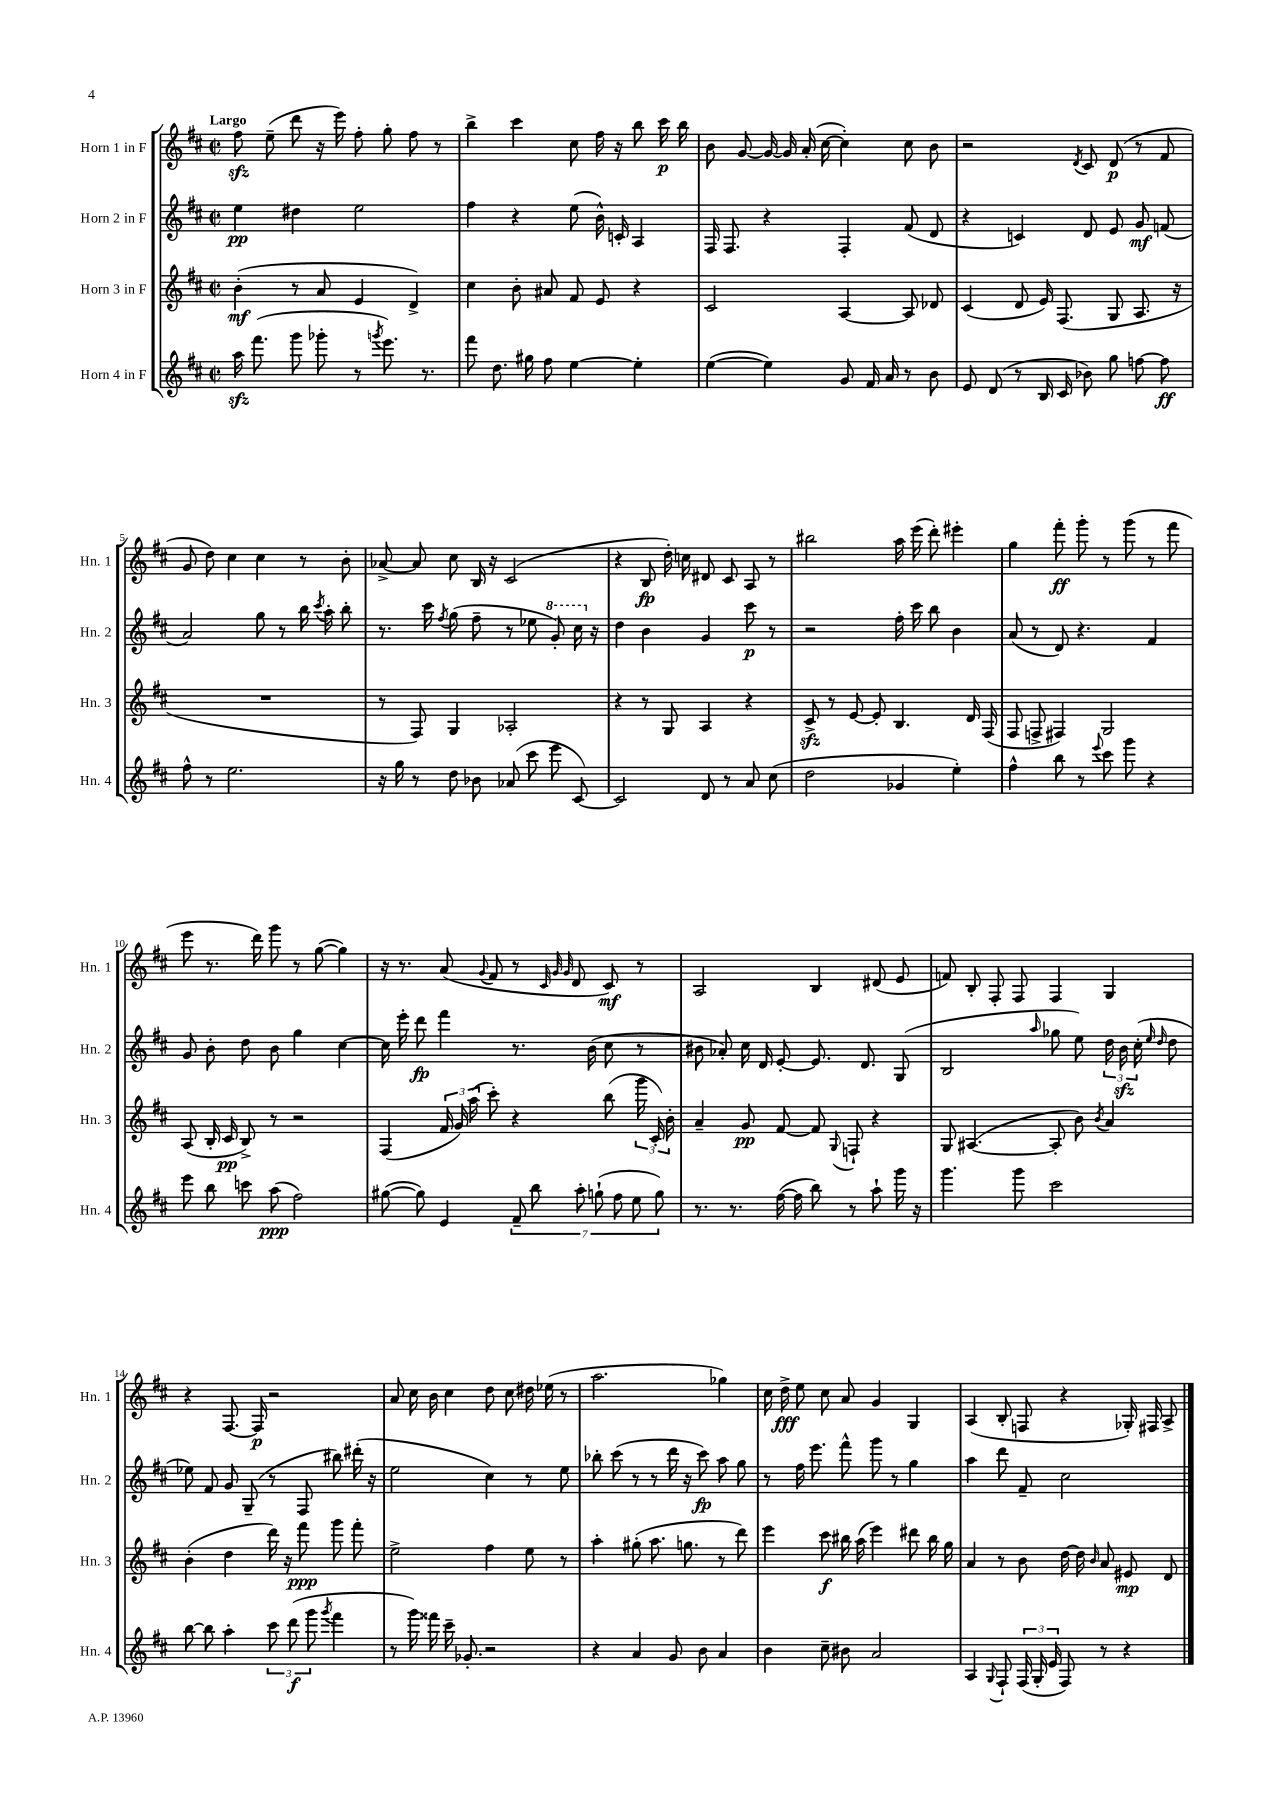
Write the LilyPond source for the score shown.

<<
\new StaffGroup <<
\new Staff = "s0" \with { instrumentName = "Horn 1 in F" shortInstrumentName = "Hn. 1" } {
    \clef treble \key d \major \defaultTimeSignature \time 2/2 \tempo "Largo"
    \autoBeamOff fis''8\sfz e''8--( d'''8 r16 e'''16) fis''8-. g''8-. fis''8 r8 |
    b''4-> cis'''4 cis''8 fis''16 r16 b''8 cis'''16\p b''16 |
    b'8 g'8~ g'16~ g'16 a'16-.( cis''16~ cis''4-.) cis''8 b'8 |
    r2 \acciaccatura { d'8 } cis'8 d'8\p( r8 fis'8 |
    g'8 d''8) cis''4 cis''4 r8 b'8-. |
    aes'8~-> aes'8 cis''8 b16 r16 cis'2( |
    r4 b8\fp d''16-.) c''16 dis'8 cis'8 a8 r8 |
    bis''2 a''16 e'''16( d'''8-.) eis'''4-. |
    g''4 fis'''8-.\ff g'''8-. r8 g'''8( r8 fis'''8 |
    e'''8 r8. d'''16) g'''8 r8 g''8~( g''4) |
    r16 r8. a'8( \appoggiatura { g'8 } fis'8 r8 \grace { cis'32 g'32 g'32 } d'8 cis'8\mf) r8 |
    a2 b4 dis'8( e'8 |
    f'8) b8-. fis8-. fis8 fis4 g4 |
    r4 fis8.~ fis16\p r2 |
    a'8 cis''16 b'16 cis''4 d''8 cis''8 dis''16 ees''16( r8 |
    a''2. ges''4) |
    cis''16 d''16->\fff e''8 cis''8 a'8 g'4 g4 |
    a4( b8-. f8 r4 ges16-.) fis16 a8-> \bar "|." |
}
\new Staff = "s1" \with { instrumentName = "Horn 2 in F" shortInstrumentName = "Hn. 2" } {
    \clef treble \key d \major \defaultTimeSignature \time 2/2
    \autoBeamOff e''4\pp dis''4 e''2 |
    fis''4 r4 e''8( b'16-^) c'16-. a4 |
    fis16 fis8. r4 fis4-. fis'8( d'8 |
    r4 c'4) d'8 e'8 g'8\mf f'8( |
    a'2) g''8 r8 b''16 \acciaccatura { cis'''8 } a''16-. b''8-. |
    r8. cis'''16 \acciaccatura { fis''8 } g''8( fis''8-- r8 ees''8 \ottava #1 g''8-.) cis'''16 \ottava #0 r16 |
    d''4 b'4 g'4 cis'''8\p r8 |
    r2 fis''16-. cis'''16 b''8 b'4 |
    a'8( r8 d'8) r4. fis'4 |
    g'8 b'8-. d''8 b'8 g''4 cis''4~ |
    cis''16 e'''16-. d'''8\fp fis'''4 r8. b'16( cis''8 r8 |
    bis'8 aes'8-.) cis''16 d'16 e'8~-. e'8. d'8. g8( |
    b2 \grace { a''16 } ges''8 e''8) \tuplet 3/2 { d''16 b'16\sfz cis''16-.( } \grace { e''16 d''16 } d''8 |
    ees''8) fis'8 g'8 g8--( r8 fis8 bis''8) dis'''16-.( r16 |
    e''2 cis''4) r8 e''8 |
    bes''8-. cis'''8( r8 r8 d'''16 r16 cis'''8\fp) a''8 g''8 |
    r8 fis''16 e'''8. fis'''8-^ g'''8 r8 g''4 |
    a''4 d'''8 fis'8-- cis''2 \bar "|." |
}
\new Staff = "s2" \with { instrumentName = "Horn 3 in F" shortInstrumentName = "Hn. 3" } {
    \clef treble \key d \major \defaultTimeSignature \time 2/2
    \autoBeamOff b'4-.\mf( r8 a'8 e'4 d'4->) |
    cis''4 b'8-. ais'8 fis'8 e'8 r4 |
    cis'2 a4~ a8 des'8 |
    cis'4( d'8 e'16) fis8.( g8 a8. r16 |
    R1 |
    r8 fis8) g4 aes2-. |
    r4 r8 g8 a4 r4 |
    cis'8->\sfz r8 e'8~ e'8-. b4. d'16 fis16( |
    fis8 f8-> fis4) g2 |
    a8( b16-. cis'16\pp b8->) r8 r2 |
    fis4( \tuplet 3/2 { fis'16 g'16) a''16( } cis'''8-.) r4 b''8( \tuplet 3/2 { g'''16 cis'16-.) b'16-. } |
    a'4-- g'8\pp fis'8~ fis'8 \appoggiatura { g8 } f8-! r4 |
    g8 ais4.~( ais8-. b'8) \acciaccatura { b'8 } a'4 |
    b'4-.( d''4 d'''16) r16 fis'''8\ppp g'''8 fis'''8-. |
    e''2-> fis''4 e''8 r8 |
    a''4-. gis''8-.( a''8. g''8. r8 d'''8) |
    e'''4 cis'''8\f bis''16 a''16( e'''4) dis'''8 bis''16 g''16 |
    a'4 r8 b'8 d''16~ d''16 \grace { b'16 } a'8 eis'8\mp d'8 \bar "|." |
}
\new Staff = "s3" \with { instrumentName = "Horn 4 in F" shortInstrumentName = "Hn. 4" } {
    \clef treble \key d \major \defaultTimeSignature \time 2/2
    \autoBeamOff a''16\sfz fis'''8.( g'''8 ges'''8-. r8 \acciaccatura { g'''8 } e'''8.) r8. |
    fis'''8 d''8. gis''16 fis''8 e''4~ e''4-. |
    e''4~( e''4) g'8 fis'16 a'16 r8 b'8 |
    e'8 d'8( r8 b16 cis'16 bes'8) g''8 f''8~ f''8\ff |
    fis''8-^ r8 e''2. |
    r16 g''16 r8 d''8 bes'8 aes'8( cis'''8 e'''8 cis'8~) |
    cis'2 d'8 r8 a'8 cis''8( |
    d''2 ges'4 e''4-.) |
    fis''4-^ b''8 r8 \appoggiatura { e'''8 } cis'''8 g'''8 r4 |
    e'''8 b''8 c'''8 a''8\ppp( fis''2) |
    gis''8~( gis''8) e'4 \tuplet 7/4 { fis'8-- b''8 a''8-. g''8-!( fis''8 e''8 g''8) } |
    r8. r8. fis''16~( fis''16 b''8) r8 a''8-! g'''16 r16 |
    g'''4. g'''8 cis'''2 |
    b''8~ b''8 a''4-. \tuplet 3/2 { cis'''8 d'''8\f( g'''8 } \acciaccatura { g'''8 } fis'''4 |
    r8 g'''16) fisis'''16 cis'''16-- ges'8.-. r2 |
    r4 a'4 g'8 b'8 a'4 |
    b'4 cis''8-- bis'8 a'2 |
    a4 \appoggiatura { g8 } fis8-! \tuplet 3/2 { fis16( g16-. e'16 } fis8) r8 r4 \bar "|." |
}
>>
>>
